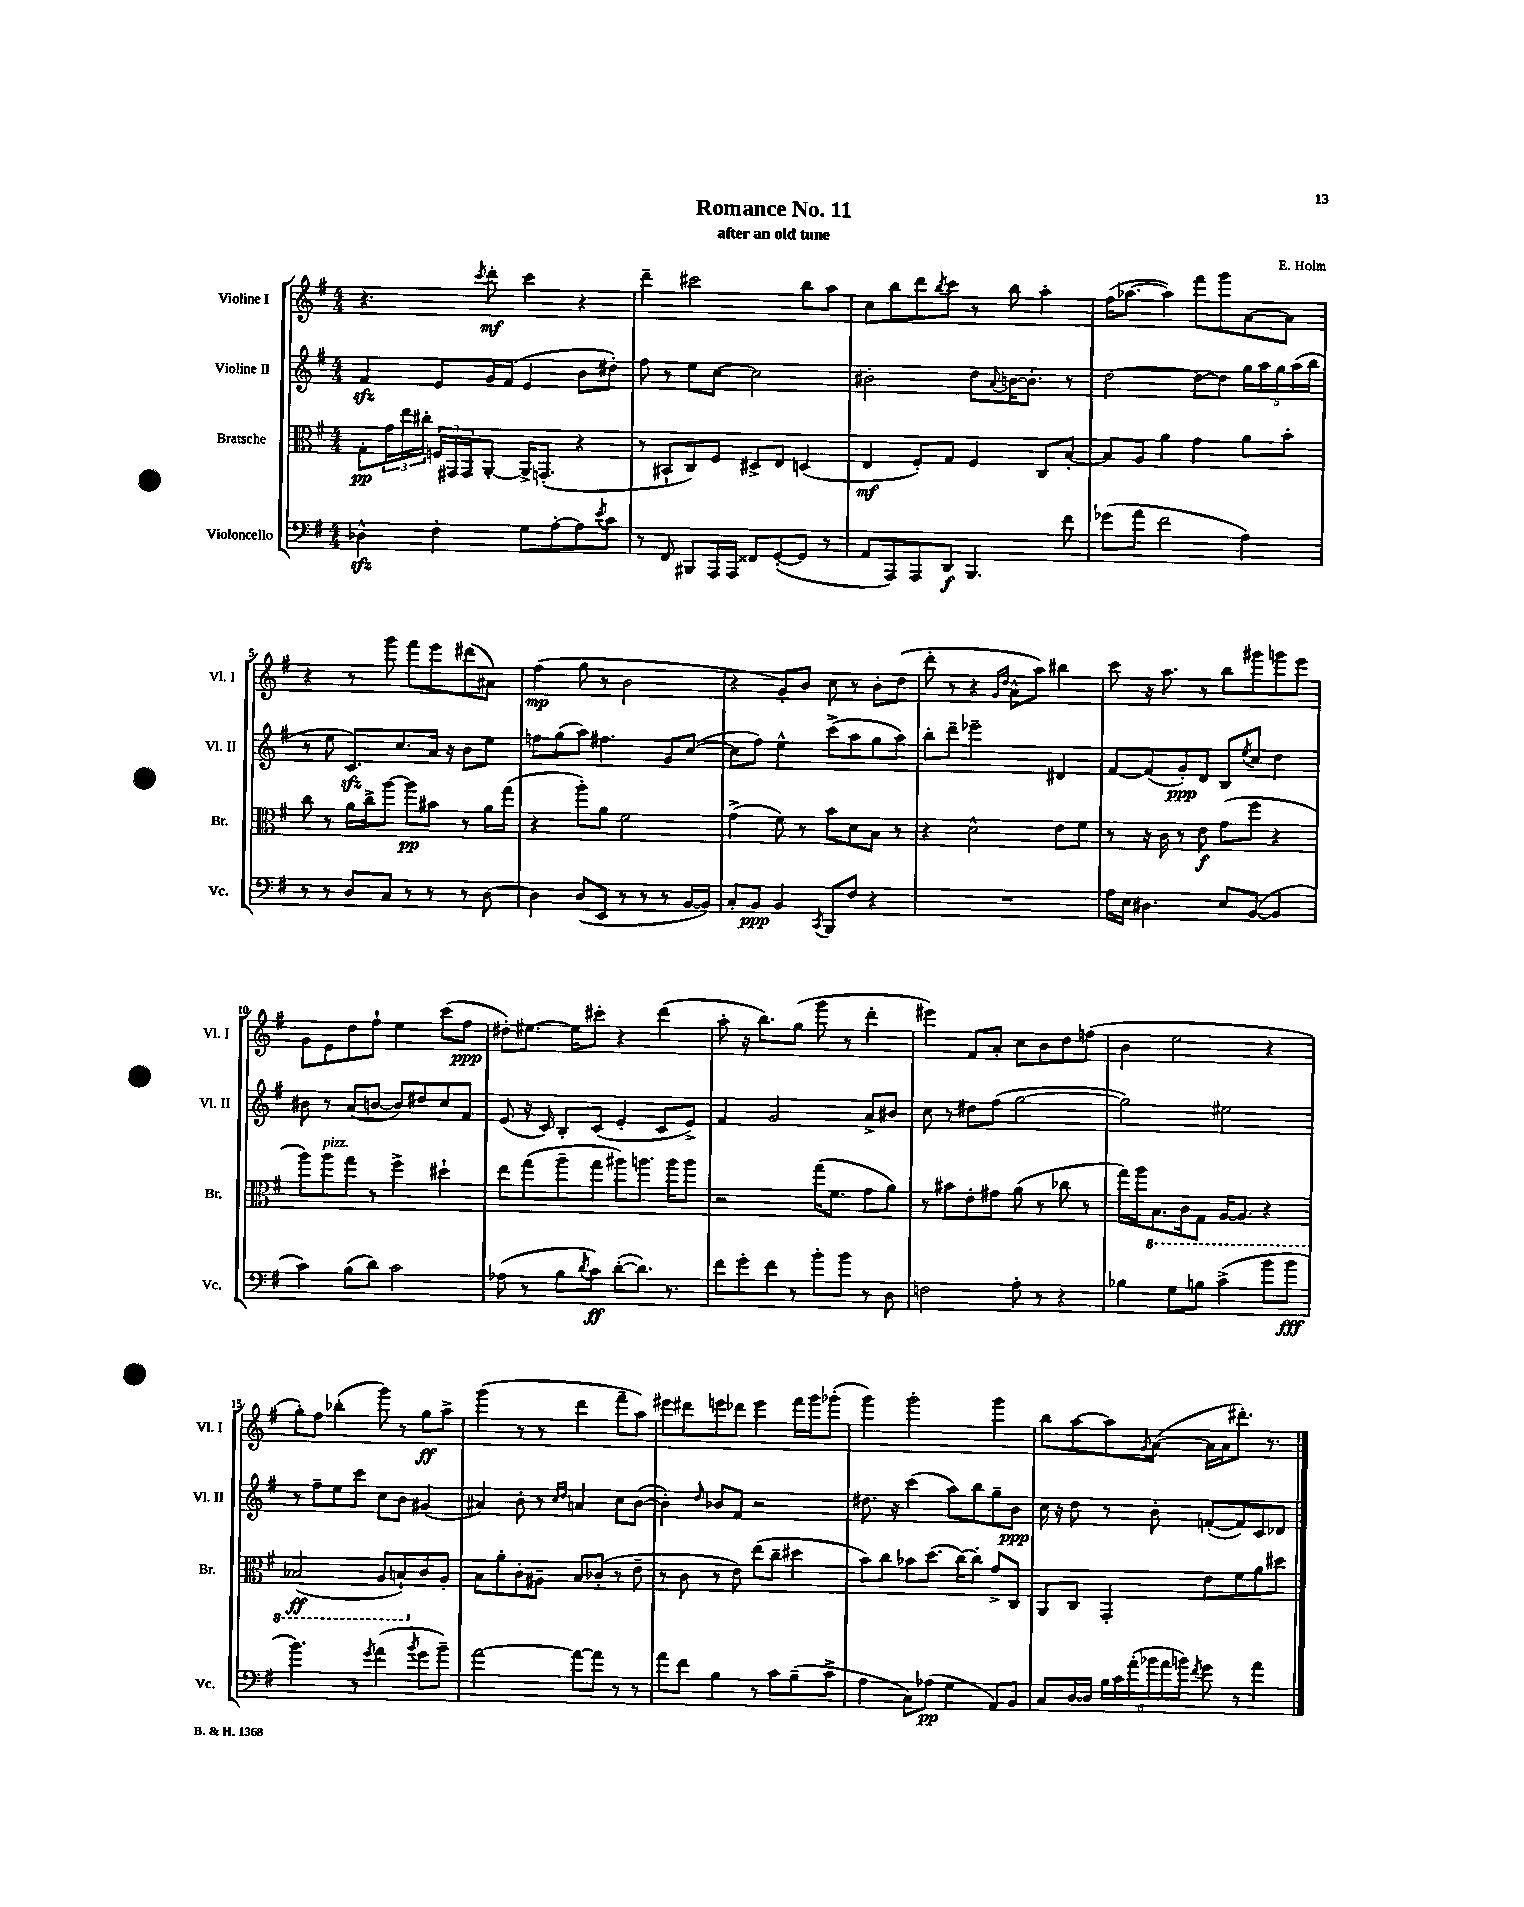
\header { title = "Romance No. 11" composer = "E. Holm" subtitle = "after an old tune" }
<<
\new StaffGroup <<
\new Staff = "s0" \with { instrumentName = "Violine I" shortInstrumentName = "Vl. I" } {
    \clef treble \key g \major \numericTimeSignature \time 4/4
    r4. \acciaccatura { c'''8 } d'''8-.\mf c'''4 r4 |
    d'''4-- cis'''2 b''8 a''8 |
    c''8 b''8 d'''8 \acciaccatura { b''8 } c'''8 r8 b''8 a''4-. |
    fis''16( aes''8.~ aes''4) fis'''8 g'''8 a'8~ a'8 |
    r4 r8 g'''8 fis'''8 e'''8 dis'''8( ais'8) |
    fis''4\mp( g''8 r8 b'2 |
    r4 g'8-.) b'8 c''8 r8 b'8-. d''8( |
    d'''8-. r8 r4 \grace { g'16 d''16 } a'8-^ a''8) bis''4 |
    c'''8 r16 a''8. r8 b''8 gis'''8 g'''8 e'''8 |
    g'8 e'8 d''8 fis''8-! e''4 c'''8( fis''8\ppp |
    dis''8-.) eis''8.~ eis''16 cis'''8-. r4 d'''4( |
    a''8-. r16 b''8.) g''8( g'''8 r8 d'''4-. |
    eis'''4) fis'8 a'8-. c''8 b'8 d''8 f''8( |
    b'4 e''2 r4 |
    g''8-.) fis''8 bes''4-.( g'''8) r8 g''8\ff a''8-> |
    g'''4( r8 r8 d'''4 fis'''8-- a''8) |
    eis'''8 dis'''8 e'''8 des'''8 e'''4 fis'''16 g'''16 ges'''8-.( |
    g'''4) g'''2-. g'''4 |
    b''8 a''8~ a''8 \acciaccatura { g'8 } a'8~( a'16 a'16 dis'''8.-.) r8. \bar "|." |
}
\new Staff = "s1" \with { instrumentName = "Violine II" shortInstrumentName = "Vl. II" } {
    \clef treble \key g \major \numericTimeSignature \time 4/4
    fis'4\sfz e'8 g'16 fis'16( e'4 b'8 dis''8-.) |
    fis''8 r8 e''8 c''8~ c''2 |
    bis'2-. d''8 \appoggiatura { a'8 } b'16~ b'8.-. r8 |
    d''2~ d''8~ d''8 \tuplet 5/4 { g''16 a''16 g''16 a''16( b''16 } |
    r8 e''8 c'8.\sfz) c''8. a'16 r16 b'8 e''8 |
    f''8 g''8( a''8) fis''4. g'8 c''8~( |
    c''8 fis''8) e''4-^ c'''8->( a''8 g''8 a''8) |
    b''8-. d'''8-- ees'''2-- dis'4 |
    fis'8~ fis'8( g'8-.\ppp) d'8 b8 \acciaccatura { e''8 } c''8 d''4 |
    bis'8 r8 a'8( b'8~ b'8) dis''8 c''8 fis'8 |
    e'8( r16 c'16) b8-. c'8( e'4-. c'8 e'8->) |
    fis'4 g'2 a'8-> bis'8 |
    c''8 r8 dis''8 fis''8( g''2~ |
    g''2) eis''2 |
    r8 fis''8-- e''8 c'''8 c''8 b'8 gis'4( |
    ais'4) b'8-. r8 \grace { c''16 d''16 } a'4 c''8 b'8~( |
    b'4-.) \grace { d''16 } bes'8 fis'8 r2 |
    dis''8. r16 c'''4( a''8) b''8 g''8-- b'8\ppp |
    c''16 r16 d''8 r8 b'8-. f'8~-.( f'8) c'8 des'8 \bar "|." |
}
\new Staff = "s2" \with { instrumentName = "Bratsche" shortInstrumentName = "Br." } {
    \clef alto \key g \major \numericTimeSignature \time 4/4
    g8-.\pp \tuplet 3/2 { g'16 e''16 cis''16-. } \tuplet 3/2 { f16 gis,16 gis,16 } a,8~-. a,16-> g,8.-.( r4 |
    r8 bis,8-! c8) fis8 dis8-> e8 d4( |
    e4\mf fis8-.) g8 fis4 c8 b8~-. |
    b8 a8 a'4 g'4 a'8 b'8-. |
    c''8 r8 a'16 c''16-> a''8~ a''8\pp bis'8 r8 a'16 g''16( |
    r4 a''8-.) a'8 fis'2 |
    g'4->( fis'8) r8 b'8 d'8 b8 r8 |
    r4 d'2-^ e'8 fis'8 |
    r8 r16 c'16 r8 e'8\f g'8( fis''8 r4 |
    a''8) a''8^\markup { \italic "pizz." } g''8 r8 fis''4-> dis''4-! |
    e''8 g''8( a''8-- g''8 ais''8) a''8. a''16 a''8 |
    r2 g''16( fis'8. g'8 a'8) |
    r8 bis'8 e'8-. gis'8 a'8( r8 ces''8 r8 |
    g''16) a''16 \ottava #-1 b,8. c16 g,8 a,16~ a,8. r4 |
    bes,2\ff( a,8 b,8-!) \ottava #0 c'8 a8-. |
    b8 a'8-. c'8-. ais8-- b8 ces'8-.( r8 e'8-- |
    r8 c'8 r8 e'8) e''8( c''8-- dis''4 |
    b'8) c''8 bes'8 d''8.( c''16~) c''8-. g'8-> c8 |
    a,8 c8 g,4-. e'8 fis'8 a'8 dis''8 \bar "|." |
}
\new Staff = "s3" \with { instrumentName = "Violoncello" shortInstrumentName = "Vc." } {
    \clef bass \key g \major \numericTimeSignature \time 4/4
    des4-^\sfz fis4-. g8 a8~-. a8 \acciaccatura { e'8 } c'8 |
    r8 fis,8 bis,,8 a,,16 a,,16 fisis,8 g,8~-.( g,8 r8 |
    a,8 a,,8) a,,8 d,8\f b,,4. fis'8 |
    ges'8( a'8 fis'2 a4) |
    r8 r8 d8 c8 r8 r8 r8 d8~ |
    d4 d8( e,8 r8 r8 r8 b,16~ b,16) |
    c8-. b,8\ppp b,4 \acciaccatura { c,8 } b,,8 fis8 r4 |
    R1 |
    a16 e16 dis4. e8 b,8~( b,4 |
    c'4) b8( d'8) c'2 |
    aes8( r8 b8 \acciaccatura { d'8 } c'8\ff) d'8~-.( d'8.) r8. |
    fis'8 g'8-. fis'8 r8 b'8-. b'8 r8 d8 |
    f2 a8-. r8 r4 |
    bes4 g8 b8 c'4->( b'8 b'8\fff |
    b'4.) r8 \acciaccatura { g'8 } a'4( \acciaccatura { b'8 } g'8 b'8--) |
    a'2~ a'8~ a'8 r8 r8 |
    a'8 fis'8 b4 r8 c'8 b8--( c'8-> |
    a4 c8) aes8\pp( g4 a,8) b,8 |
    c8 d16~ d16 \tuplet 6/4 { b16 c'16 a'16-.( bes'16 a'16 b'16) } \acciaccatura { fis'8 } g'8 r8 a'4 \bar "|." |
}
>>
>>
